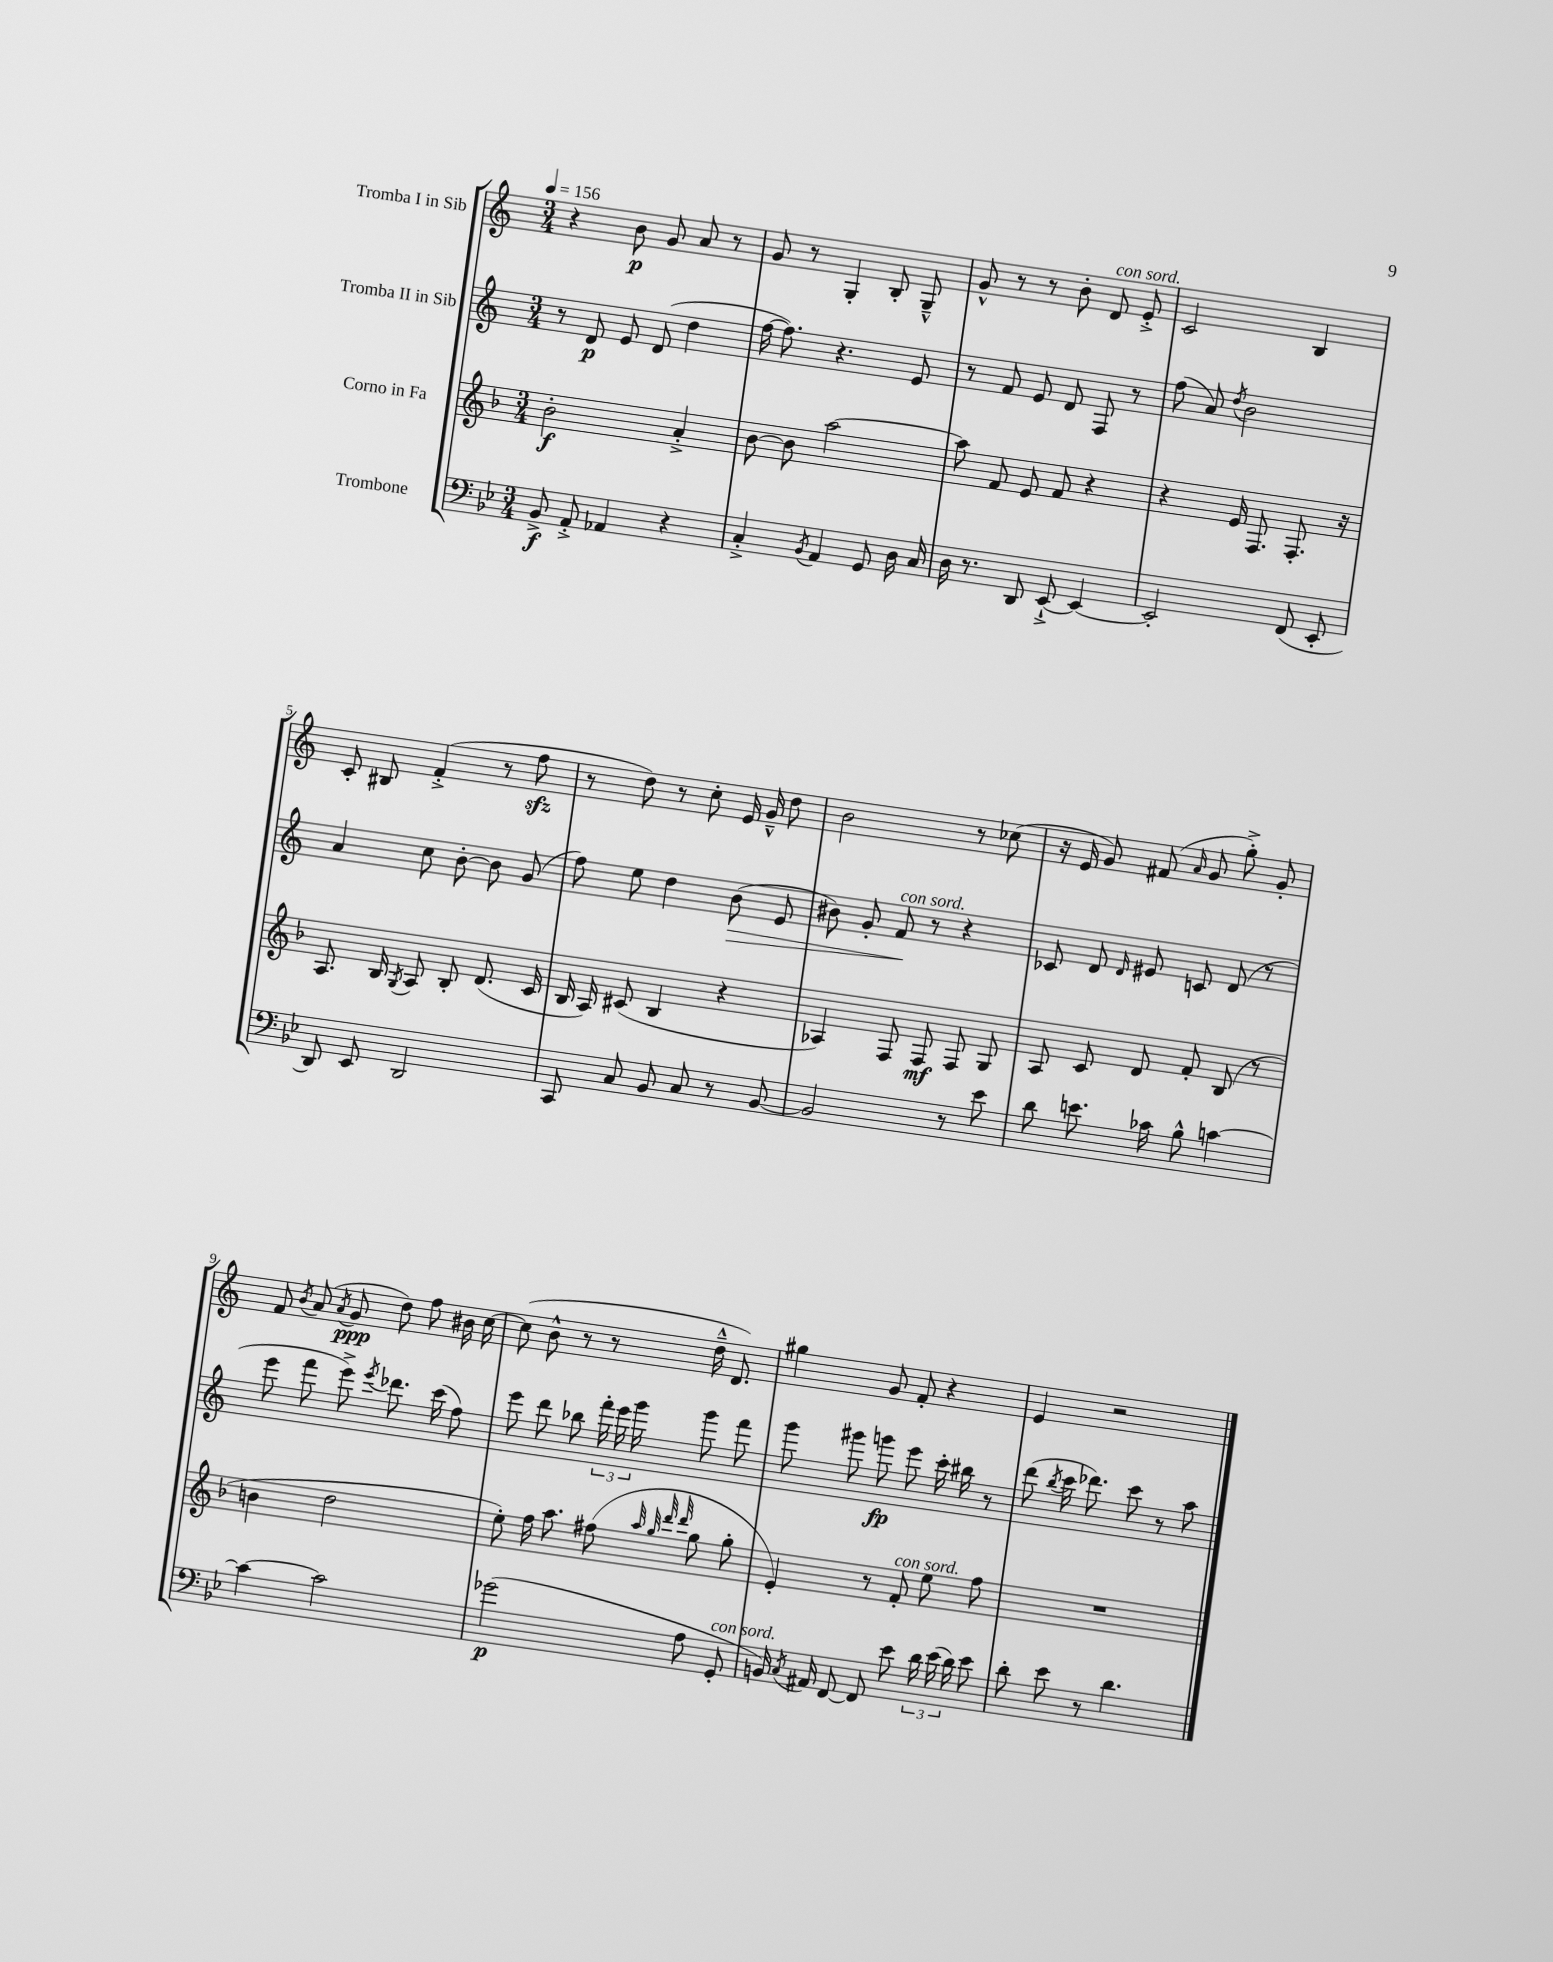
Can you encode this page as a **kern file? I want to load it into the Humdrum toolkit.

**kern	**dynam	**kern	**dynam	**kern	**dynam	**kern	**dynam
*part4	*part4	*part3	*part3	*part2	*part2	*part1	*part1
*staff4	*staff4	*staff3	*staff3	*staff2	*staff2	*staff1	*staff1
*I"Trombone	*	*I"Corno in Fa	*	*I"Tromba II in Sib	*	*I"Tromba I in Sib	*
*clefF4	*	*clefG2	*	*clefG2	*	*clefG2	*
*k[b-e-]	*	*k[b-]	*	*k[]	*	*k[]	*
*M3/4	*	*M3/4	*	*M3/4	*	*M3/4	*
*MM156	*	*MM156	*	*MM156	*	*MM156	*
=1	=1	=1	=1	=1	=1	=1	=1
8BB-^/	f	2b-'\	f	8r	.	4r	.
8AA'^/	.	.	.	8d/	p	.	.
4AA-X/	.	.	.	8e/	.	8b\	p
.	.	.	.	(8d/	.	8g/	.
4r	.	4a'^/	.	4dd\	.	8a/	.
.	.	.	.	.	.	8r	.
=2	=2	=2	=2	=2	=2	=2	=2
4C'^/	.	[8b-\	.	[16ff\	.	8g/	.
.	.	.	.	8.ff\])	.	.	.
.	.	8b-\]	.	.	.	8r	.
8qBB-/	.	.	.	.	.	.	.
4AA/	.	[2aa\	.	4.r	.	4G'/	.
8GG/	.	.	.	.	.	8B'/	.
16D\	.	.	.	8e/	.	8G~^^/	.
16C/	.	.	.	.	.	.	.
=3	=3	=3	=3	=3	=3	=3	=3
16D\	.	8aa\]	.	8r	.	8g^^/	.
8.r	.	.	.	.	.	.	.
.	.	8f/	.	8f/	.	8r	.
8DD/	.	8e/	.	8e/	.	8r	.
[8EE-`^/	.	8f/	.	8d/	.	8b'\	.
!	!	!	!	!	!	!LO:TX:a:i:t=con sord.	!
4EE-/_	.	4r	.	8F/	.	8d/	.
.	.	.	.	8r	.	8e'^/	.
=4	=4	=4	=4	=4	=4	=4	=4
2EE-'/]	.	4r	.	(8ff\	.	2c/	.
.	.	.	.	8a/)	.	.	.
.	.	.	.	8qdd/	.	.	.
.	.	16e/	.	2b\	.	.	.
.	.	8.F/	.	.	.	.	.
(8FF/	.	8.F'/	.	.	.	4B/	.
8EE-'/	.	.	.	.	.	.	.
.	.	16r	.	.	.	.	.
!!LO:LB:g=z
=5	=5	=5	=5	=5	=5	=5	=5
8DD/)	.	8.A/	.	4a/	.	8c'/	.
8EE-/	.	.	.	.	.	8B#X/	.
.	.	16B-/	.	.	.	.	.
.	.	8qG/	.	.	.	.	.
2DD/	.	8A/	.	8cc\	.	(4f'^/	.
.	.	8B-'/	.	[8b'\	.	.	.
.	.	(8.d/	.	8b\]	.	8r	.
.	.	.	.	(8g/	.	8ffzz\	.
.	.	16c/	.	.	.	.	.
=6	=6	=6	=6	=6	=6	=6	=6
8CC/	.	16B-/	.	8ff\)	.	8r	.
.	.	16A/)	.	.	.	.	.
8C/	.	(8c#X/	.	8ee\	.	8dd\)	.
8BB-/	.	4B-/	.	4dd\	.	8r	.
8C/	.	.	.	.	.	8cc'\	.
!	!	!	!	!	!LO:HP:b	!	!
8r	.	4r	.	(8b\	>	16e/	.
.	.	.	.	.	.	16g~^^/	.
[8BB-/	.	.	.	8e/	.	8dd\	.
=7	=7	=7	=7	=7	=7	=7	=7
2BB-/]	.	4A-X/)	.	8b#X\)	.	2b\	.
.	.	.	.	8g'/	.	.	.
!	!	!	!	!LO:TX:a:i:t=con sord.	!	!	!
.	.	8F/	.	8f/	.	.	.
.	.	8F/	mf	8r	]	.	.
8r	.	8F/	.	4r	.	8r	.
8e-\	.	8G/	.	.	.	(8cc-X\	.
=8	=8	=8	=8	=8	=8	=8	=8
8d\	.	8A/	.	8c-X/	.	16r	.
.	.	.	.	.	.	16e/	.
8.en\	.	8c/	.	8d/	.	8g/)	.
.	.	.	.	16qqd/	.	.	.
.	.	8d/	.	8e#X/	.	(8f#X/	.
16c-X\	.	.	.	.	.	.	.
.	.	.	.	.	.	16qqa/	.
8B-^^\	.	8f'/	.	8cn/	.	8g/	.
[4cn\	.	(8B-/	.	(8d/	.	8gg'^\)	.
.	.	8r	.	8r	.	8g'/	.
!!LO:LB:g=z
=9	=9	=9	=9	=9	=9	=9	=9
4c\_	.	4bn\	.	8eee\	.	8f/	.
.	.	.	.	.	.	8qb/	.
.	.	.	.	8fff\	.	(8a/	.
.	.	.	.	.	.	8qa/	.
2c\]	.	2dd\	.	8eee^\)	.	8g/	ppp
.	.	.	.	8qeee/	.	.	.
.	.	.	.	8.ddd-X\	.	8dd\)	.
.	.	.	.	.	.	8ff\	.
.	.	.	.	(16ccc\	.	.	.
.	.	.	.	8ff\)	.	16b#X\	.
.	.	.	.	.	.	[16cc\	.
=10	=10	=10	=10	=10	=10	=10	=10
(2g-X\	p	8ee'\)	.	8eee\	.	(8cc\]	.
.	.	16ff\	.	8ddd\	.	8b^^\	.
.	.	8.aa\	.	.	.	.	.
.	.	.	.	8bb-X\	.	8r	.
.	.	(8ff#X\	.	24fff'\	.	8r	.
.	.	.	.	24eee\	.	.	.
.	.	.	.	24ggg\	.	.	.
.	.	32qqaa/	.	.	.	.	.
.	.	32qqgg/	.	.	.	.	.
.	.	32qqddd/	.	.	.	.	.
.	.	32qqddd/	.	.	.	.	.
8A\	.	8gg\	.	8ggg\	.	16dd~^^\	.
.	.	.	.	.	.	8.d/)	.
!LO:TX:a:i:t=con sord.	!	!	!	!	!	!	!
8GG'/	.	8gg'\	.	8fff\	.	.	.
=11	=11	=11	=11	=11	=11	=11	=11
16BBn/)	.	4e'/)	.	8ggg\	.	4gg#X\	.
8qC/	.	.	.	.	.	.	.
16AA#X/	.	.	.	.	.	.	.
[8FF/	.	.	.	8ggg#X\	.	.	.
8FF/]	.	8r	.	8gggn\	fp	8g/	.
!	!	!LO:TX:a:i:t=con sord.	!	!	!	!	!
8e-\	.	8f'/	.	8eee\	.	8f'/	.
24d\	.	8ee\	.	16ccc'\	.	4r	.
(24e-\	.	.	.	.	.	.	.
.	.	.	.	16bb#X\	.	.	.
24d\)	.	.	.	.	.	.	.
8e-\	.	8ff\	.	8r	.	.	.
=12	=12	=12	=12	=12	=12	=12	=12
8d'\	.	2.r	.	(8ddd\	.	4e/	.
.	.	.	.	8qbb/	.	.	.
8e-\	.	.	.	16ccc\	.	.	.
.	.	.	.	8.ddd-X\)	.	.	.
8r	.	.	.	.	.	2r	.
4.d\	.	.	.	8ccc\	.	.	.
.	.	.	.	8r	.	.	.
.	.	.	.	8aa\	.	.	.
==	==	==	==	==	==	==	==
*-	*-	*-	*-	*-	*-	*-	*-
